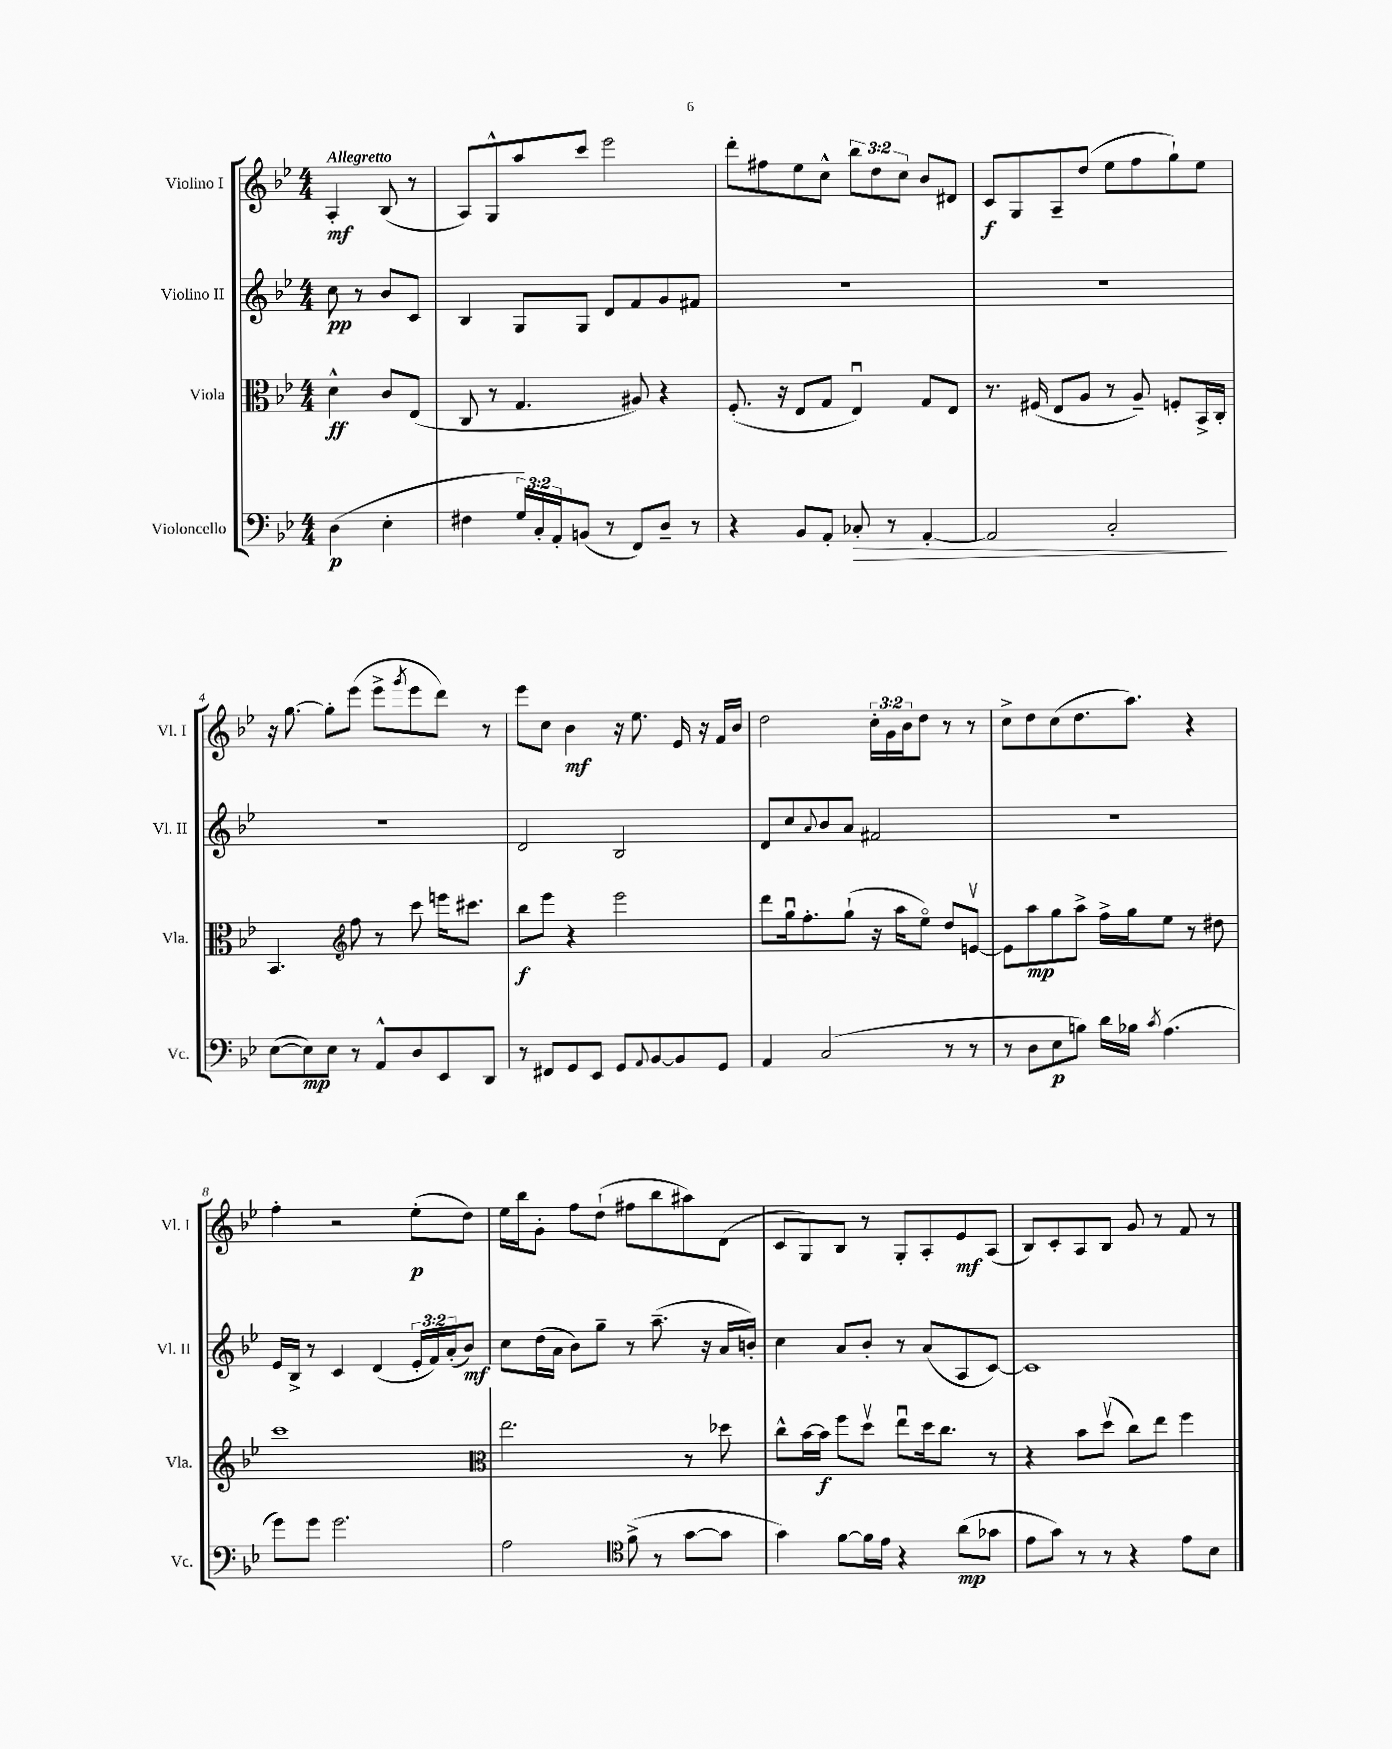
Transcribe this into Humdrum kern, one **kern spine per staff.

**kern	**dynam	**kern	**dynam	**kern	**dynam	**kern	**dynam
*part4	*part4	*part3	*part3	*part2	*part2	*part1	*part1
*staff4	*staff4	*staff3	*staff3	*staff2	*staff2	*staff1	*staff1
*I"Violoncello	*	*I"Viola	*	*I"Violino II	*	*I"Violino I	*
*I'Vc.	*	*I'Vla.	*	*I'Vl. II	*	*I'Vl. I	*
*clefF4	*	*clefC3	*	*clefG2	*	*clefG2	*
*k[b-e-]	*	*k[b-e-]	*	*k[b-e-]	*	*k[b-e-]	*
*M4/4	*	*M4/4	*	*M4/4	*	*M4/4	*
=	=	=	=	=	=	=	=
!	!	!	!	!	!	!LO:TX:a:B:t=Allegretto	!
(4D\	p	4d^^\	ff	8cc\	pp	4A'/	mf
.	.	.	.	8r	.	.	.
4E-'\	.	8c/L	.	8b-/L	.	(8B-/	.
.	.	(8E-/J	.	8c/J	.	8r	.
=1	=1	=1	=1	=1	=1	=1	=1
4F#X\	.	8C/	.	4B-/	.	8A/L)	.
.	.	8r	.	.	.	8G^^/	.
24G/LL)	.	4.G/	.	8G/L	.	8aa/	.
24C'/	.	.	.	.	.	.	.
24AA'/J	.	.	.	.	.	.	.
(8BBn/J	.	.	.	8G/J	.	8ccc/J	.
8r	.	.	.	8d/L	.	2eee-\	.
8FF/L)	.	8A#X/)	.	8f/	.	.	.
8D~/J	.	4r	.	8g/	.	.	.
8r	.	.	.	8f#X/J	.	.	.
=2	=2	=2	=2	=2	=2	=2	=2
4r	.	(8.F'/	.	1r	.	8ddd'\L	.
.	.	.	.	.	.	8ff#X\	.
.	.	16r	.	.	.	.	.
8BB-/L	.	8E-/L	.	.	.	8ee-\	.
8AA'/J	.	8G/J	.	.	.	8cc^^\J	.
!	!LO:HP:b	!	!	!	!	!	!
8C-X'/	>	4E-u/)	.	.	.	12bb-\L	.
.	.	.	.	.	.	12dd\	.
8r	.	.	.	.	.	.	.
.	.	.	.	.	.	12cc\J	.
[4AA'/	.	8G/L	.	.	.	8b-/L	.
.	.	8E-/J	.	.	.	8d#X/J	.
=3	=3	=3	=3	=3	=3	=3	=3
2AA/]	.	8.r	.	1r	.	8c/L	f
.	.	.	.	.	.	8G/	.
.	.	(16F#X/	.	.	.	.	.
.	.	8E-/L	.	.	.	8A~/	.
.	.	8A/J	.	.	.	(8dd/J	.
2C'/	.	8r	.	.	.	8ee-\L	.
.	.	8A~/)	.	.	.	8ff\	.
.	.	8Fn'/L	.	.	.	8gg`\)	.
.	.	16BB-^/L	.	.	.	8ee-\J	.
.	.	16C'/JJ	.	.	.	.	.
.	]	.	.	.	.	.	.
!!LO:LB:g=z
=4	=4	=4	=4	=4	=4	=4	=4
([8E-\L	.	4.BB-/	.	1r	.	16r	.
.	.	.	.	.	.	[8.gg\	.
8E-\])	mp	.	.	.	.	.	.
8E-\J	.	.	.	.	.	8gg'\L]	.
*	*	*clefG2	*	*	*	*	*
8r	.	8ff\	.	.	.	(8eee-\J	.
8AA^^/L	.	8r	.	.	.	8eee-^\L	.
.	.	.	.	.	.	8qggg/	.
8D/	.	8ccc\	.	.	.	8eee-\	.
8EE-/	.	16eeen\KL	.	.	.	8ddd\J)	.
.	.	8.ccc#X\J	.	.	.	.	.
8DD/J	.	.	.	.	.	8r	.
=5	=5	=5	=5	=5	=5	=5	=5
8r	.	8bb-\L	f	2d/	.	8eee-\L	.
8FF#X/L	.	8eee-\J	.	.	.	8cc\J	.
8GG/	.	4r	.	.	.	4b-\	mf
8EE-/J	.	.	.	.	.	.	.
8GG/L	.	2eee-\	.	2B-/	.	16r	.
.	.	.	.	.	.	8.ee-\	.
8qqAA/	.	.	.	.	.	.	.
[8BB-/	.	.	.	.	.	.	.
8BB-/]	.	.	.	.	.	16e-/	.
.	.	.	.	.	.	16r	.
8GG/J	.	.	.	.	.	16f/LL	.
.	.	.	.	.	.	16b-/JJ	.
=6	=6	=6	=6	=6	=6	=6	=6
4AA/	.	8ddd\L	.	8d/L	.	2dd\	.
.	.	16ggu\k	.	8cc/	.	.	.
.	.	8.ff'\	.	.	.	.	.
.	.	.	.	8qqa/	.	.	.
(2C/	.	.	.	8b-/	.	.	.
.	.	(8gg`\J	.	8a/J	.	.	.
.	.	16r	.	2f#X/	.	24cc'\LL	.
.	.	.	.	.	.	24g\	.
.	.	16aa\KL	.	.	.	.	.
.	.	.	.	.	.	24b-\J	.
.	.	8ee-\J)	.	.	.	8dd\J	.
8r	.	8dd/L	.	.	.	8r	.
8r	.	[8env/J	.	.	.	8r	.
=7	=7	=7	=7	=7	=7	=7	=7
8r	.	8e\L]	.	1r	.	8cc^\L	.
8D\L	.	8aa\	mp	.	.	8dd\	.
8E-\	p	8gg\	.	.	.	(8cc\	.
8Bn\J)	.	8aa^\J	.	.	.	8.dd\	.
16d\LL	.	16ff^\LL	.	.	.	.	.
16B-X\JJ	.	16gg\J	.	.	.	8.aa\J)	.
8qc/	.	.	.	.	.	.	.
(4.A\	.	8ee-\J	.	.	.	.	.
.	.	8r	.	.	.	4r	.
.	.	8dd#X\	.	.	.	.	.
!!LO:LB:g=z
=8	=8	=8	=8	=8	=8	=8	=8
8g\L)	.	1ccc	.	16e-/LL	.	4ff'\	.
.	.	.	.	16B-^/JJ	.	.	.
8g\J	.	.	.	8r	.	.	.
2.g\	.	.	.	4c/	.	2r	.
.	.	.	.	(4d/	.	.	.
.	.	.	.	24e-'/LL	.	(8ee-'\L	p
.	.	.	.	24f/)	.	.	.
.	.	.	.	(24a'/J	.	.	.
.	.	.	.	8b-/J)	mf	8dd\J)	.
=9	=9	=9	=9	=9	=9	=9	=9
*	*	*clefC3	*	*	*	*	*
2A\	.	2.ee-\	.	8cc\L	.	16ee-\LL	.
.	.	.	.	.	.	16bb-\J	.
.	.	.	.	(16dd\L	.	8g'\J	.
.	.	.	.	16a\JJ	.	.	.
.	.	.	.	8b-\L)	.	8ff\L	.
.	.	.	.	8gg~\J	.	(8dd`\J	.
*clefC4	*	*	*	*	*	*	*
(8f^\	.	.	.	8r	.	8ff#X\L	.
8r	.	.	.	(8.aa~\	.	8bb-\	.
[8g\L	.	8r	.	.	.	8aa#X\)	.
.	.	.	.	16r	.	.	.
8g\J]	.	8dd-X\	.	16a/LL	.	(8d\J	.
.	.	.	.	16bn'/JJ)	.	.	.
=10	=10	=10	=10	=10	=10	=10	=10
4g\)	.	8cc^^\L	.	4cc\	.	8c/L	.
.	.	[16b-\L	.	.	.	8G/)	.
.	.	16b-\JJ]	f	.	.	.	.
[8f\L	.	8ff\L	.	8a/L	.	8B-/J	.
16f\L]	.	8ddv\J	.	8b-'/J	.	8r	.
16e-\JJ	.	.	.	.	.	.	.
4r	.	8ee-u\L	.	8r	.	8G'/L	.
.	.	16dd\k	.	(8a/L	.	8A'/	.
.	.	8.cc\J	.	.	.	.	.
(8a\L	mp	.	.	8A/	.	8e-/	mf
8g-X\J	.	8r	.	[8c/J)	.	(8A/J	.
=11	=11	=11	=11	=11	=11	=11	=11
8e-\L	.	4r	.	1c]	.	8B-/L)	.
8g\J)	.	.	.	.	.	8c'/	.
8r	.	8b-\L	.	.	.	8A/	.
8r	.	(8ddv\J	.	.	.	8B-/J	.
4r	.	8cc\L)	.	.	.	8g/	.
.	.	8ee-\J	.	.	.	8r	.
8e-\L	.	4ff\	.	.	.	8f/	.
8B-\J	.	.	.	.	.	8r	.
==	==	==	==	==	==	==	==
*-	*-	*-	*-	*-	*-	*-	*-
